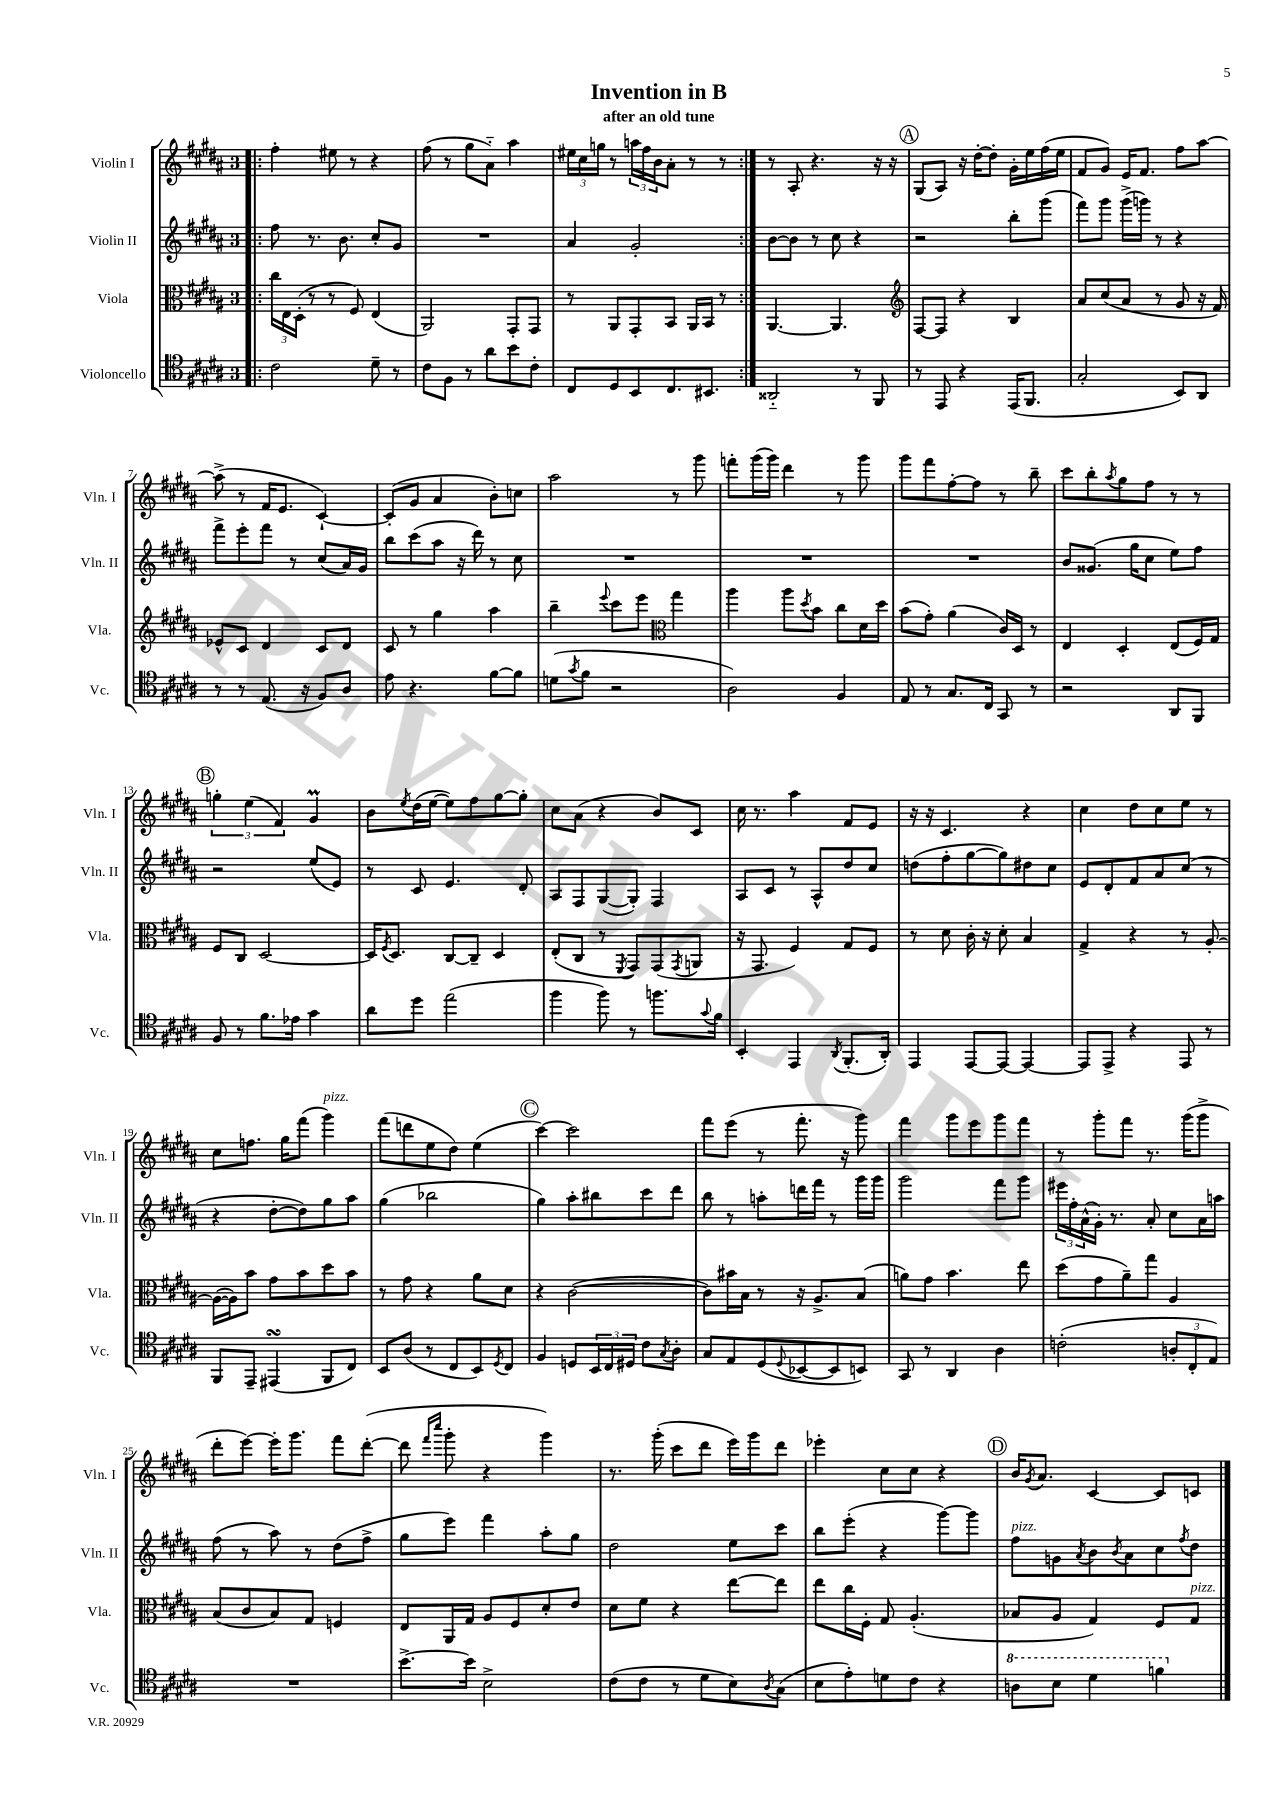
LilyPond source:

\header { title = "Invention in B" subtitle = "after an old tune" }
<<
\new StaffGroup <<
\new Staff = "s0" \with { instrumentName = "Violin I" shortInstrumentName = "Vln. I" } {
    \clef treble \key b \major \once \override Staff.TimeSignature.style = #'single-digit \time 3/4
    \repeat volta 2 { \bar ".|:" fis''4-. eis''8 r8 r4 |
    fis''8( r8 gis''8 ais'8-_) ais''4 |
    \tuplet 3/2 { eis''16 cis''16 g''16 } r8 \tuplet 3/2 { a''16 fis''16 b'16 } ais'8-. r8 r8 | }
    r8 ais8-. r4. r16 r16 |
    \mark \markup { \circle "A" } gis8( ais8) r16 dis''16~-. dis''8-. gis'16-. e''16 fis''16( e''16 |
    fis'8 gis'8) e'16 fis'8. fis''8 ais''8~ |
    ais''8->( r8 fis'16 e'8. cis'4~-!) |
    cis'8-.( gis'8 ais'4 b'8-.) c''8 |
    ais''2 r8 gis'''8 |
    f'''8-. gis'''16( gis'''16) dis'''4 r8 gis'''8 |
    gis'''8 fis'''8 fis''8~-. fis''8 r8 b''8-- |
    cis'''8 b''8-. \acciaccatura { ais''8 } gis''8 fis''8 r8 r8 |
    \mark \markup { \circle "B" } \tuplet 3/2 { g''4-. e''4( fis'4) } gis'4\prall |
    b'8 \acciaccatura { e''8 } dis''16( e''16~ e''8) fis''8 gis''8~ gis''8-. |
    cis''8 ais'8( r4 b'8) cis'8 |
    cis''16 r8. ais''4 fis'8 e'8 |
    r16 r16 cis'4. r4 |
    cis''4 dis''8 cis''8 e''8 r8 |
    cis''8 f''8. gis''16 fis'''8( gis'''4^\markup { \italic "pizz." }) |
    fis'''8( d'''8 e''8 dis''8) e''4( |
    \mark \markup { \circle "C" } cis'''4~) cis'''2 |
    fis'''8 e'''8( r8 fis'''8.-. r16 gis'''8) |
    fis'''4 gis'''8 e'''8 gis'''8 fis'''8 |
    r8 gis'''8-. fis'''8 r8. gis'''16( gis'''8-> |
    dis'''8-. e'''8~) e'''16-. gis'''8. fis'''8 dis'''8~-.( |
    dis'''8 \grace { fis'''16 cis''''16 } gis'''8-. r4 gis'''4) |
    r8. gis'''16-.( cis'''8 dis'''8 e'''16) gis'''16 dis'''8 |
    ees'''4-. cis''8 cis''8 r4 |
    \mark \markup { \circle "D" } b'16 \acciaccatura { gis'8 } ais'8. cis'4~ cis'8 c'8 \bar "|." |
}
\new Staff = "s1" \with { instrumentName = "Violin II" shortInstrumentName = "Vln. II" } {
    \clef treble \key b \major \once \override Staff.TimeSignature.style = #'single-digit \time 3/4
    \repeat volta 2 { \bar ".|:" fis''8 r8. b'8. cis''8-. gis'8 |
    R2. |
    ais'4 gis'2-. | }
    b'8~ b'8 r8 cis''8 r4 |
    \mark \markup { \circle "A" } r2 b''8-. gis'''8( |
    fis'''8) gis'''8 gis'''16->( g'''16) r8 r4 |
    fis'''8-> e'''8-. fis'''8 r8 cis''8( ais'16) gis'16 |
    b''8 cis'''8( ais''8 r16 dis'''16) r8 cis''8 |
    R2. |
    R2. |
    R2. |
    b'8 gisis'8.( gis''16 cis''8 e''8) fis''8 |
    \mark \markup { \circle "B" } r2 e''8( e'8) |
    r8 cis'8 e'4. dis'8-. |
    ais8 fis8 gis8~( gis8-.) fis4 |
    ais8 cis'8 r8 ais8-^ dis''8 cis''8 |
    d''8( fis''8-. gis''8~ gis''8) dis''8 cis''8 |
    e'8 dis'8-. fis'8 ais'8 cis''8( r8 |
    r4 dis''8~-. dis''8) gis''8 ais''8 |
    gis''4( bes''2 |
    \mark \markup { \circle "C" } gis''4) ais''8-. bis''8 cis'''8 dis'''8 |
    b''8 r8 a''8-. d'''16 fis'''16 r8 gis'''16 gis'''16 |
    gis'''2 fis'''8 gis'''8 |
    \tuplet 3/2 { eis'''16 fis''16-. ais'16-^( } gis'16-.) r8. ais'8-. cis''8 ais'16 a''16 |
    fis''8( r8 ais''8) r8 dis''8( fis''8-> |
    gis''8 e'''8) fis'''4 ais''8-. gis''8 |
    dis''2 e''8 cis'''8 |
    b''8 e'''8-.( r4 gis'''8~) gis'''8 |
    \mark \markup { \circle "D" } fis''8^\markup { \italic "pizz." } g'8 \acciaccatura { ais'8 } b'8 \acciaccatura { b'8 } ais'8 cis''8 \acciaccatura { fis''8 } dis''8 \bar "|." |
}
\new Staff = "s2" \with { instrumentName = "Viola" shortInstrumentName = "Vla." } {
    \clef alto \key b \major \once \override Staff.TimeSignature.style = #'single-digit \time 3/4
    \repeat volta 2 { \bar ".|:" \tuplet 3/2 { cis''16 e16 dis16-.( } r8 r8 fis8) e4( |
    ais,2) gis,8-. gis,8 |
    r8 ais,8 gis,8-. b,8 ais,16 b,16 r8 | }
    ais,4.~ ais,4. |
    \mark \markup { \circle "A" } \clef treble fis8~ fis8 r4 b4 |
    ais'8 cis''8( ais'8 r8 gis'8 r16 fis'16) |
    ees'8-^ cis'8 dis'4 cis'8 dis'8 |
    cis'8 r8 gis''4 ais''4 |
    b''4-- \appoggiatura { e'''8 } cis'''8 e'''8 \clef alto gis''4 |
    ais''4 ais''8 \acciaccatura { dis''8 } b'8 cis''8 dis'16 dis''16 |
    b'8( gis'8-.) ais'4( cis'16) dis16 r8 |
    e4 dis4-. e8( fis16) gis16 |
    \mark \markup { \circle "B" } fis8 cis8 dis2~ |
    dis16 \acciaccatura { fis8 } dis8. cis8~ cis8-- dis4 |
    e8-.( cis8 r8 \acciaccatura { fis,8 } gis,8) gis,8( \acciaccatura { gis,8 } a,8 |
    r16 gis,8. fis4) gis8 fis8 |
    r8 dis'8 cis'16-. r16 dis'8-. b4 |
    gis4-> r4 r8 ais8~-. |
    ais16~( ais16) b'8 gis'8 b'8 dis''8 b'8 |
    r8 gis'8 r4 ais'8 dis'8 |
    \mark \markup { \circle "C" } r4 cis'2~( |
    cis'8) bis'16 b16 r8 r16 ais8.-> b8( |
    a'8) gis'8 b'4. e''8 |
    dis''8( gis'8 ais'8--) gis''8 ais4 |
    b8( cis'8 b8) gis8 f4 |
    e8 ais,16 gis16 ais8 fis8 dis'8-. e'8 |
    dis'8 fis'8 r4 e''8~ e''8 |
    e''8 cis''16 fis16-. gis8 ais4.-.( |
    \mark \markup { \circle "D" } bes8 ais8 gis4) fis8 gis8^\markup { \italic "pizz." } \bar "|." |
}
\new Staff = "s3" \with { instrumentName = "Violoncello" shortInstrumentName = "Vc." } {
    \clef tenor \key b \major \once \override Staff.TimeSignature.style = #'single-digit \time 3/4
    \repeat volta 2 { \bar ".|:" cis'2 dis'8-- r8 |
    cis'8 fis8 r8 ais'8 b'8 cis'8-. |
    cis8 dis8 b,8 cis8. bis,8. | }
    aisis,2-_ r8 fis,8 |
    \mark \markup { \circle "A" } r8 e,8 r4 e,16( fis,8. |
    gis2-. b,8) ais,8 |
    r8 r8 e8.( r16 fis8) ais8 |
    e'8 r4. fis'8~ fis'8 |
    d'8( \acciaccatura { gis'8 } fis'8 r2 |
    ais2) fis4 |
    e8 r8 gis8. cis16 gis,8 r8 |
    r2 ais,8 fis,8 |
    \mark \markup { \circle "B" } fis8 r8 fis'8. ees'16 gis'4 |
    ais'8 dis''8 e''2( |
    fis''4 fis''8) r8 f''8. \appoggiatura { gis'8 } fis'16 |
    b,4-. e,4 \acciaccatura { ais,8 } fis,8.-.( ais,16-.) |
    e,4 e,8~ e,8~ e,4~ |
    e,8 e,8-> r4 e,8 r8 |
    fis,8 e,8-- eis,4\turn( fis,8 cis8) |
    b,8 ais8( r8 cis8 b,8) \acciaccatura { dis8 } cis8 |
    \mark \markup { \circle "C" } fis4 d8 \tuplet 3/2 { b,16 cis16 dis16 } cis'8 \acciaccatura { gis8 } ais8-. |
    gis8 e8 dis8( \appoggiatura { dis8 } bes,8~ bes,8 b,8) |
    gis,8 r8 ais,4 ais4 |
    c'2-.( \tuplet 3/2 { a8-. cis8-. e8) } |
    R2. |
    b'8.~-> b'16 b2-> |
    cis'8( cis'8 r8 dis'8 b8) \acciaccatura { ais8 } gis8( |
    b8 e'8-.) d'8 cis'8 r4 |
    \mark \markup { \circle "D" } \ottava #1 a'8 b'8 dis''4 f''4 \ottava #0 \bar "|." |
}
>>
>>
